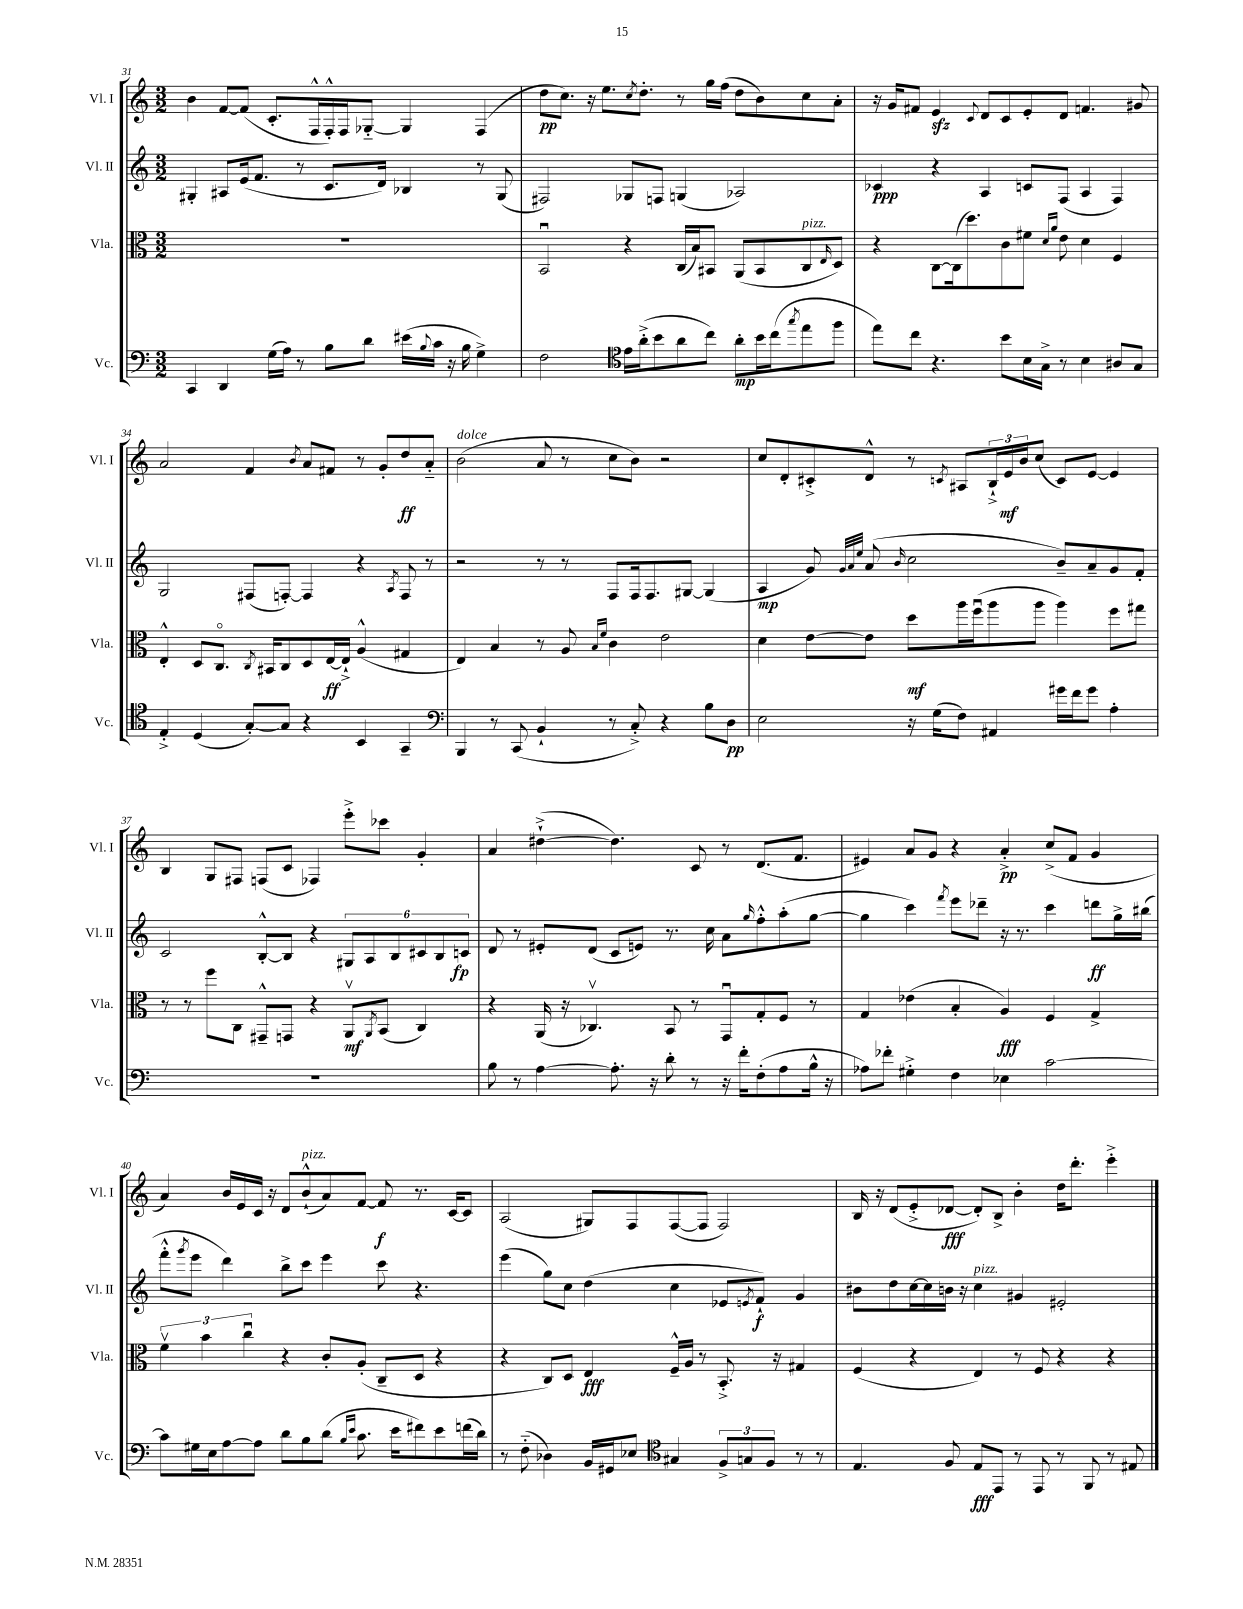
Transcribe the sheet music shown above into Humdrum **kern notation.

**kern	**kern	**kern	**kern
*staff4	*staff3	*staff2	*staff1
*clefF4	*clefC3	*clefG2	*clefG2
*k[]	*k[]	*k[]	*k[]
*M3/2	*M3/2	*M3/2	*M3/2
4CC	1.r	4G#'	4b
4DD	.	8A#	[8f
.	.	(16e	(8f]
.	.	8.f	.
(16G	.	.	8.c'
16A)	.	.	.
8r	.	8r	.
.	.	.	16F^^
8B	.	8.c	16F'^^)
.	.	.	16F
8d	.	.	[8G-'~
.	.	16d)	.
(16e#	.	4B-	4G-]
8qqB	.	.	.
16c	.	.	.
16r	.	.	.
16B	.	.	.
4G^)	.	8r	(4F
.	.	(8G#	.
=	=	=	=
2F	2BBu	2F#)	8dd
.	.	.	8.cc)
.	.	.	16r
.	.	.	8.ee
*clefC4	*	*	*
16e	4r	8G-	.
.	.	.	8qcc
(16a'^	.	.	8.dd'
8b	.	8F	.
8a	(16C	(4G	8r
.	16B)	.	.
8cc)	8BB#	.	16gg
.	.	.	(16ff
8a'	(8AA	2A-)	8dd
16b	8BB#	.	8b)
(16cc	.	.	.
8qgg	.	.	.
8ee	8C	.	8cc
.	16qqE	.	.
8ff	8D)	.	8a'
=	=	=	=
8ee)	4r	4c-	16r
.	.	.	16g
8cc	.	.	8f#
4.r	[8C	4r	4e
.	(16C]	.	.
.	8.dd)	.	.
.	.	.	8qqc
.	.	4A	8d
8b	8c	.	8c
16B	8f#	8c	8e'
16G^	.	.	.
.	16qqd	.	.
.	16qqa	.	.
8r	8e	(8F	8d
4B	4d	4A	4.f
8A#	4F	4F)	.
8G	.	.	8g#
=	=	=	=
4E'^	4E'^^	2G	2a
(4D	8D	.	.
.	8.Co	.	.
[8G')	.	(8F#	4f
.	8qC	.	.
.	16BB#	.	.
8G]	8C	[8F')	.
.	.	.	8qb
4r	8D	4F]	8a
.	[16E	.	8f#
.	16E`^]	.	.
4BB	(4A^^	4r	8r
.	.	.	8g'
.	.	8qA	.
4GG~	4G#	8F	8dd
.	.	8r	8a'~
=	=	=	=
*clefF4	*	*	*
4BBB	4E)	2r	(2b
8r	4B	.	.
(8CC	.	.	.
4BB`	8r	8r	8a
.	8A	8r	8r
.	16qqB	.	.
.	16qqf	.	.
8r	4c	8F	8cc
8C'^)	.	16F	8b)
.	.	8.F	.
4r	2e	.	2r
.	.	[8G#	.
8B	.	(4G#]	.
8D	.	.	.
=	=	=	=
2E	4d	4A	8cc
.	.	.	8d'
.	[8e	8g)	8c#'^
.	.	32qqg	.
.	.	32qqa	.
.	.	32qqee	.
.	8e]	(8a	8d^^
.	.	16qqb	.
16r	8dd	2cc	8r
(16G	.	.	.
.	.	.	8qc
8F)	16aa	.	8A#
.	(16ffu	.	.
4AA#	8aa	.	24B`^
.	.	.	24e
.	.	.	24b
.	8aa	.	(8cc
16g#	4aa)	8b~)	8c)
16f	.	.	.
8g#	.	8a~	[8e
4A'	8ff	8g	4e]
.	8gg#	8f'	.
=	=	=	=
1.r	8r	2c	4B
.	8r	.	.
.	8ff	.	8G
.	8C	.	8F#
.	8GG#~^^	[8B'^^	(8F
.	8GG	8B]	8c
.	4r	4r	4F-)
.	8AAv	12G#	8eee'^
.	.	12A	.
.	8qAA	.	.
.	(8BB	.	8ccc-
.	.	12B	.
.	4C)	12c#	4g'
.	.	12B	.
.	.	12c	.
=	=	=	=
8B	4r	8d	4a
8r	.	8r	.
[4A	(16AA	8e#'	([4dd#`^
.	16r	.	.
.	4.C-v)	(8d	.
8.A']	.	8c	4.dd#])
.	.	8e)	.
16r	.	.	.
8d'	8BB	8.r	.
8r	8r	.	8c
.	.	16cc	.
16r	8GGu	8a	8r
16f'	.	.	.
.	.	16qqgg	.
(8F'	8G'	8ff'^^	(8.d
8A	8F	(8aa'	.
.	.	.	8.f
16B^^	8r	[8gg	.
16r	.	.	.
=	=	=	=
8A-)	4G	4gg]	4e#)
8f-'	.	.	.
4G#'^	(4e-	4ccc)	8a
.	.	.	8g
.	.	8qfff	.
4F	4B'	8eee	4r
.	.	8ddd-~	.
4E-	4A)	16r	4a'^
.	.	8.r	.
[2c	4F	4ccc	(8cc^
.	.	.	8f
.	4G^	8ddd	4g
.	.	16gg^	.
.	.	(16bb#	.
=	=	=	=
8c]	6fv	8fff'^^	4a)
.	.	8qggg	.
16G#	.	8eee	.
.	6b	.	.
16E	.	.	.
[8A	.	4ddd)	16b
.	.	.	16e
.	6ccu	.	.
8A]	.	.	16c
.	.	.	16r
8d	4r	8bb^	8d
8B	.	8ccc	(8b`^^
(8d	8c'	4eee	8a)
16qqB	.	.	.
16qqe	.	.	.
8.c	(8A'	.	[8f
.	8C~	8ccc	8f]
16e	.	.	.
8f#)	8D	4.r	8.r
8e	4r	.	.
.	.	.	[16c
(16f	.	.	8c]
16d)	.	.	.
=	=	=	=
8r	4r	(4eee	(2A
(8F'~	.	.	.
4D-)	8C)	8gg)	.
.	8D	8cc	.
16BB	4E	(4dd	8G#)
16GG#	.	.	.
8E-	.	.	8F
*clefC4	*	*	*
4G#	16F~^^	4cc	([8F
.	16A	.	.
.	8r	.	8F]
12F^	8.BB'^	8e-	2F)
12G	.	.	.
.	.	8qe	.
.	.	8f`)	.
12F	.	.	.
.	16r	.	.
8r	4G#	4g	.
8r	.	.	.
=	=	=	=
4.E	(4F	8b#	16B
.	.	.	16r
.	.	8dd	(8d
.	4r	[16cc	8e'^
.	.	16cc]	.
8F	.	16b	[8d-
.	.	16r	.
8E	4E)	4cc	8d-'])
8EE	.	.	8B^
8r	8r	4g#	4b'
8EE	8F	.	.
8r	4r	2e#'	16dd
.	.	.	8.ddd'
8FF	.	.	.
8r	4r	.	4eee'^
8E#	.	.	.
==	==	==	==
*-	*-	*-	*-
